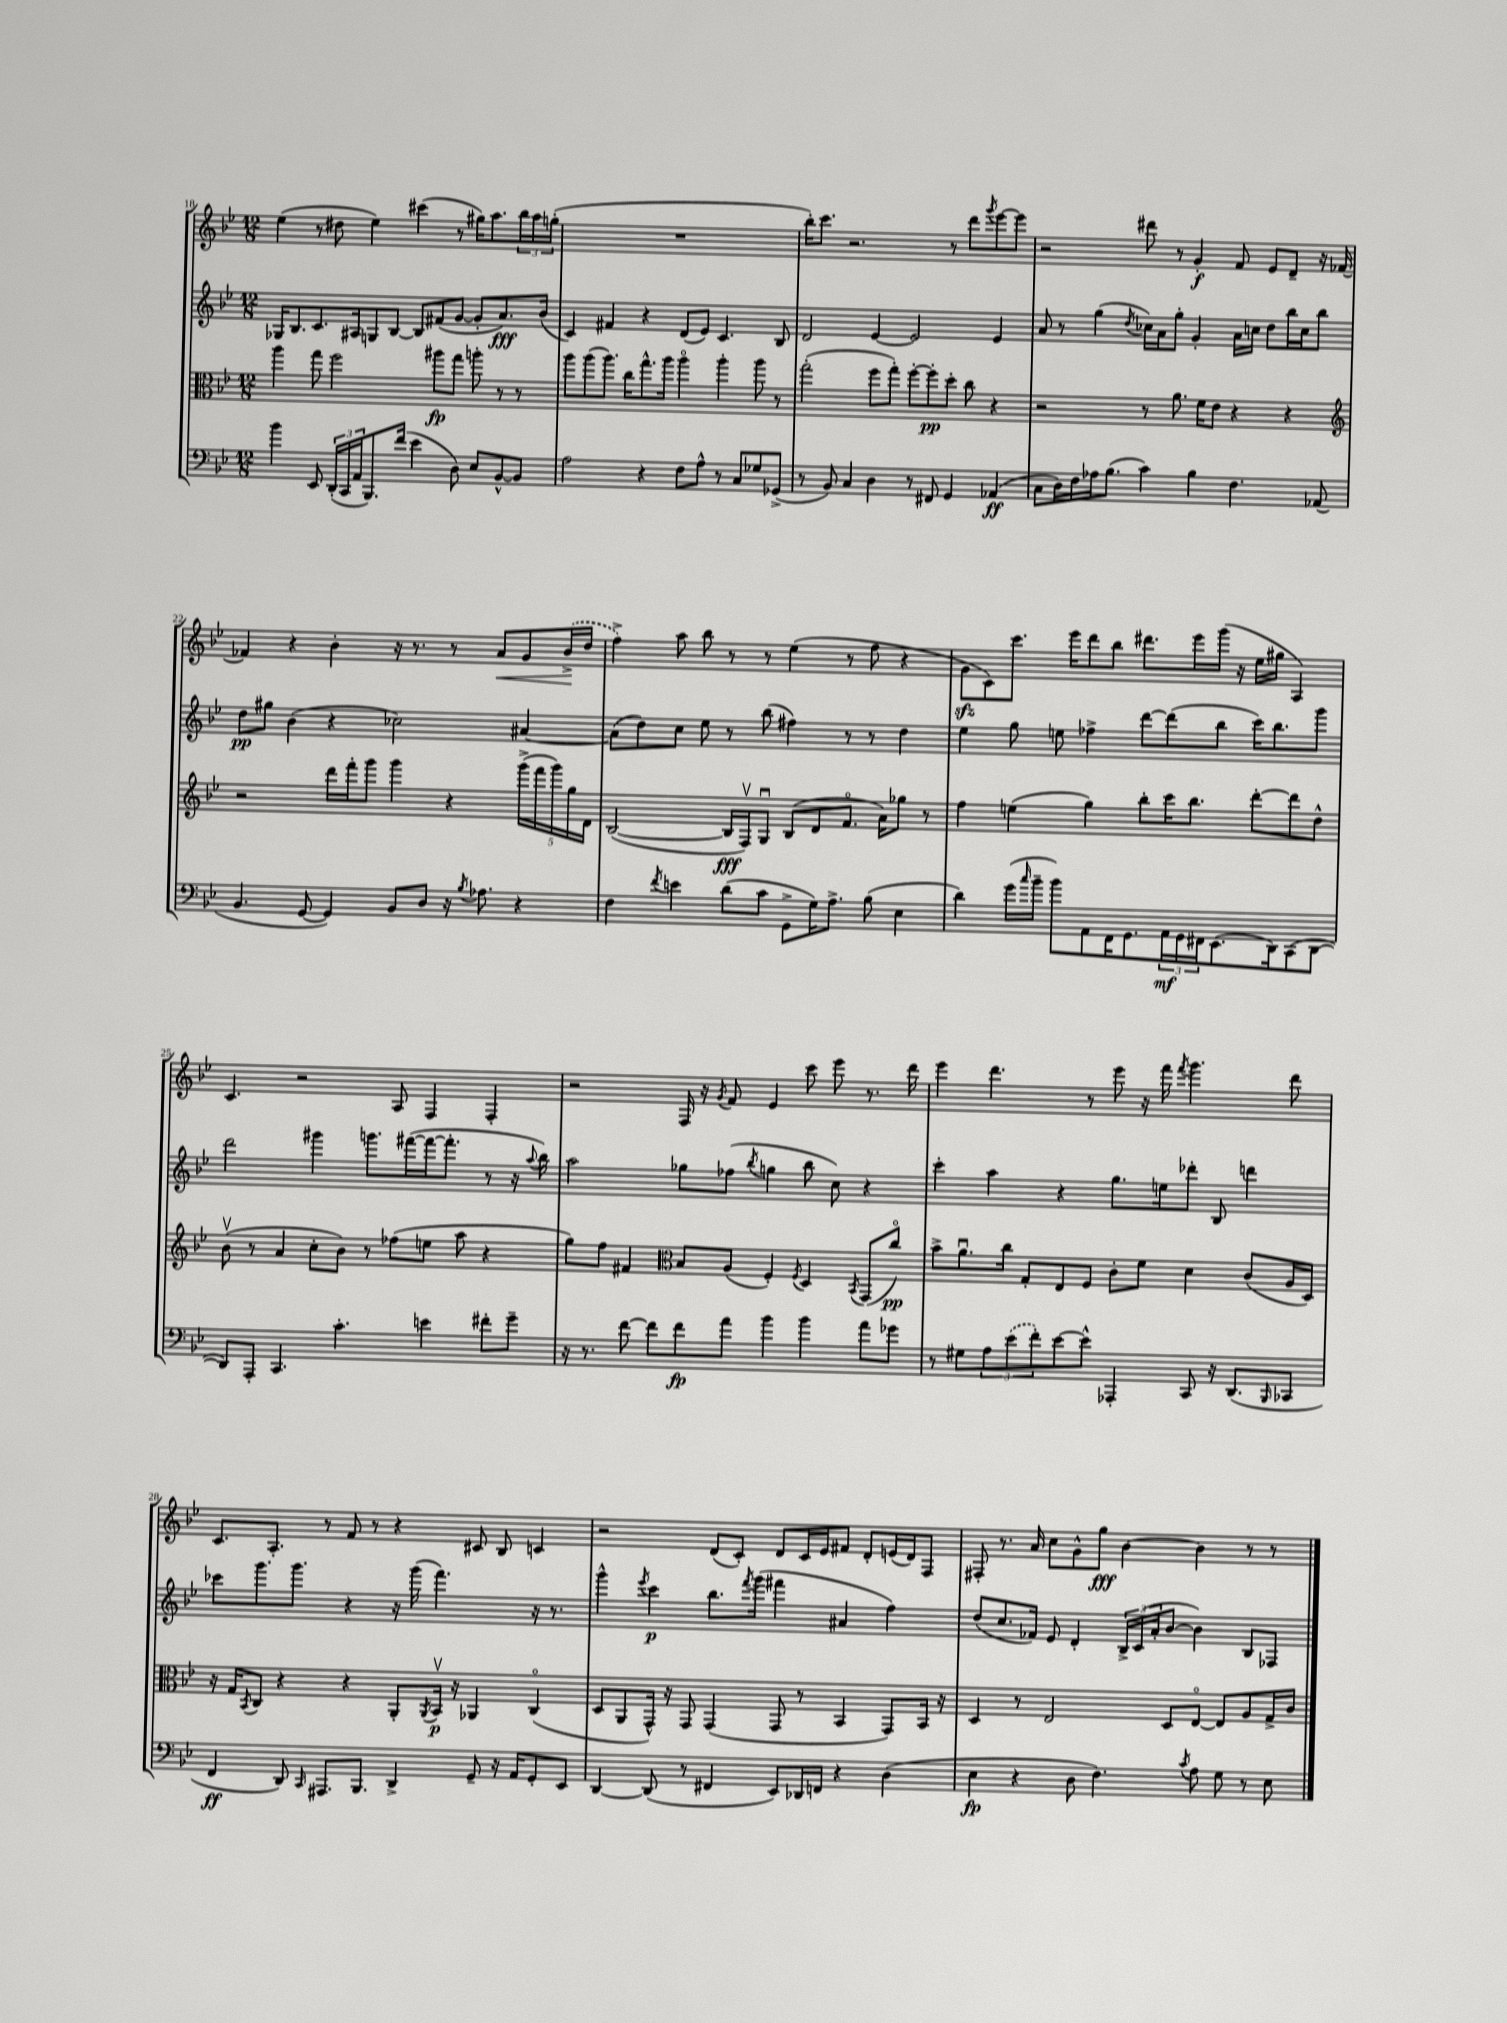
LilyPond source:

<<
\new StaffGroup <<
\new Staff = "s0" {
    \clef treble \key bes \major \numericTimeSignature \time 12/8
    ees''4( r8 dis''8 ees''4) cis'''4( r8 gis''16) a''8. \tuplet 3/2 { bes''16 a''16 g''16-.( } |
    R1. |
    bes''16-.) c'''8. r2. r8 d'''8 \acciaccatura { g'''8 } ees'''8~ ees'''8 |
    r2 dis'''8 r8 g'4-.\f f'8 ees'8 d'8-- r16 fes'16~ |
    fes'4 r4 bes'4-. r16 r8. r8 a'8\< g'8 \once \slurDashed bes'16->\!( d''16 |
    f''4->) a''8 bes''8 r8 r8 ees''4( r8 f''8 r4 |
    g'8\sfz c'8) c'''8. ees'''16 d'''8 bes''8 dis'''8. ees'''16 g'''16( r16 ees''16 gis''16 a4) |
    c'4. r2 a8 f4 f4-. |
    r2 f16 r16 \acciaccatura { g'8 } f'8 ees'4 c'''8 ees'''8 r8. d'''16 |
    ees'''4 d'''4. r8 ees'''8 r16 f'''16 \acciaccatura { f'''8 } g'''4. d'''8 |
    c'8. a8.-. r8 f'8 r8 r4 cis'8 bes8 c'4 |
    r2 d'8( c'8-.) d'8 c'16 ees'16 fis'8 d'8-. e'16( d'16) f8 |
    fis8-. r8. a'16 c''8 g'8-^ g''8\fff bes'4~ bes'4 r8 r8 \bar "|." |
}
\new Staff = "s1" {
    \clef treble \key bes \major \numericTimeSignature \time 12/8
    ges16 bes8. c'8. ais16 g8 bes8~ bes8 fis'8( g'8~ g'8-. a'8.\fff) bes'16( |
    c'4) fis'4 r4 d'8( ees'8) c'4. bes8 |
    d'2 ees'4~ ees'2 ees'4 |
    a'8 r8 g''4( \acciaccatura { d''8 } ces''16) a'16 g''8-. g'4-. a'16 c''16 d''8 bes''16 c''16 bes''8 |
    d''8\pp gis''8 bes'4( r4 ces''2) ais'4~ |
    ais'8( d''8) c''8 ees''8 r8 bes''8( fis''4) r8 r8 d''4 |
    ees''4 g''8 e''8 fes''4-> d'''8~ d'''8( bes''8 c'''16) bes''8. g'''8 |
    d'''2 gis'''4 g'''8. fis'''16~( fis'''16~ fis'''8.-. r8 r16 \appoggiatura { a''8 } bes''16) |
    a''2 ges''8 fes''8( \acciaccatura { bes''8 } g''4 bes''8 c''8) r4 |
    c'''4-. a''4 r4 g''8. e''16 des'''8-. bes8 d'''4 |
    ces'''8 g'''8. g'''8. r4 r16 g'''16( f'''4.) r16 r8. |
    g'''4-^ \acciaccatura { ees'''8 } c'''4\p bes''8. \acciaccatura { f'''8 } g'''16( fis'''4 ais'4 f''4) |
    d''8( c''8. fes'16) ees'8 d'4-. \tuplet 3/2 { bes16-> c'16( a'16-. } bes'8~ bes'4) bes8 fes8 \bar "|." |
}
\new Staff = "s2" {
    \clef alto \key bes \major \numericTimeSignature \time 12/8
    a''4 g''8 f''2 ais''8\fp g''8 a''8-. r8 r8 |
    a''8 a''8( a''8.) c''16 g''8.-^ a''16 a''4\flageolet a''4-. a''8 r8 |
    g''2-.( f''8 g''8-.) f''8~-. f''8-.\pp d''8-. c''8 r4 |
    r2 r8 a'8. f'16 ees'8 r4 r4 |
    \clef treble r2 d'''16 f'''16-. g'''8 g'''4 r4 \tuplet 5/4 { g'''16->( f'''16 g'''16) g''16 d'16 } |
    bes2~( bes16\fff f16\upbow) g8\downbow bes8( d'8 f'8.\flageolet a'16) ges''8 r8 |
    f''4 e''4( g''4) bes''8-. c'''16 bes''8. d'''8~-. d'''8 d''8-^ |
    bes'8\upbow( r8 a'4 c''8-. bes'8) r8 fes''8( e''8 a''8 r4 |
    g''8) f''8 fis'4 \clef alto bes8 a8( f4-.) \acciaccatura { f8 } d4 \acciaccatura { bes,8 } g,8( c''8\flageolet\pp) |
    bes'8-> a'8.\downbow c''16 g8-. ees8 f8 c'8-. f'8 d'4 c'8( a16 d16) |
    r16 g16 \acciaccatura { bes,8 } c8 r4 r4 a,8-. \acciaccatura { a,8 } bes,16\upbow\p r16 aes,4 c4\flageolet( |
    d8 a,8 g,16-^) r16 g,8 g,4( g,8 r8 bes,4 g,8) bes,16 r16 |
    d4 r8 ees2 d8 ees8~\flageolet ees8 a8 g16-> c'16 \bar "|." |
}
\new Staff = "s3" {
    \clef bass \key bes \major \numericTimeSignature \time 12/8
    bes'4 ees,8 \tuplet 3/2 { d,16-.( c,16 a,16 } bes,,8.) f'16( ees'4 d8) ees8 bes,8~-^ bes,8 |
    a2 r4 f8 a8-^ r8 c8 ges8 ges,8->( |
    r8 bes,8) c4 d4 r8 fis,8 g,4 aes,4\ff( |
    c8 d16) f16 aes16 bes8.( c'4) bes4 f4. aes,8( |
    bes,4. g,8~ g,4) bes,8 d8 r16 \acciaccatura { bes8 } aes8. r4 |
    f4 \acciaccatura { f'8 } e'4 d'8( c'8 g,8-> g16) a8.-> bes8( ees4 |
    d'4) g'16( \grace { c''16 } bes'16-- bes'8) a,8 f,16 g,8. \tuplet 3/2 { a,16\mf g,16 fis,16 } ees,8.( d,16) c,8( d,8~ |
    d,8) a,,8-. c,4. c'4.-. e'4 fis'8-. g'8-- |
    r16 r8. f'8~ f'8 f'8\fp a'8 bes'4 bes'4 a'8 ges'8 |
    r8 gis8 \tuplet 3/2 { a8 \once \slurDashed ees'8( f'8-.) } ees'8~ ees'8-^ aes,,4-. c,8 r16 d,8.( \grace { bes,,16 } ces,8 |
    f,4\ff d,8) \grace { c,16 } ais,,8. bes,,8. d,4-> g,8-- r16 a,16 g,8-. ees,8 |
    d,4~ d,8( r8 fis,4 ees,8) des,16 f,16 r4 d4( |
    ees4\fp r4 d8 f4.) \acciaccatura { c'8 } a8 g8 r8 ees8 \bar "|." |
}
>>
>>
\layout { \context { \Score currentBarNumber = #18 } }
